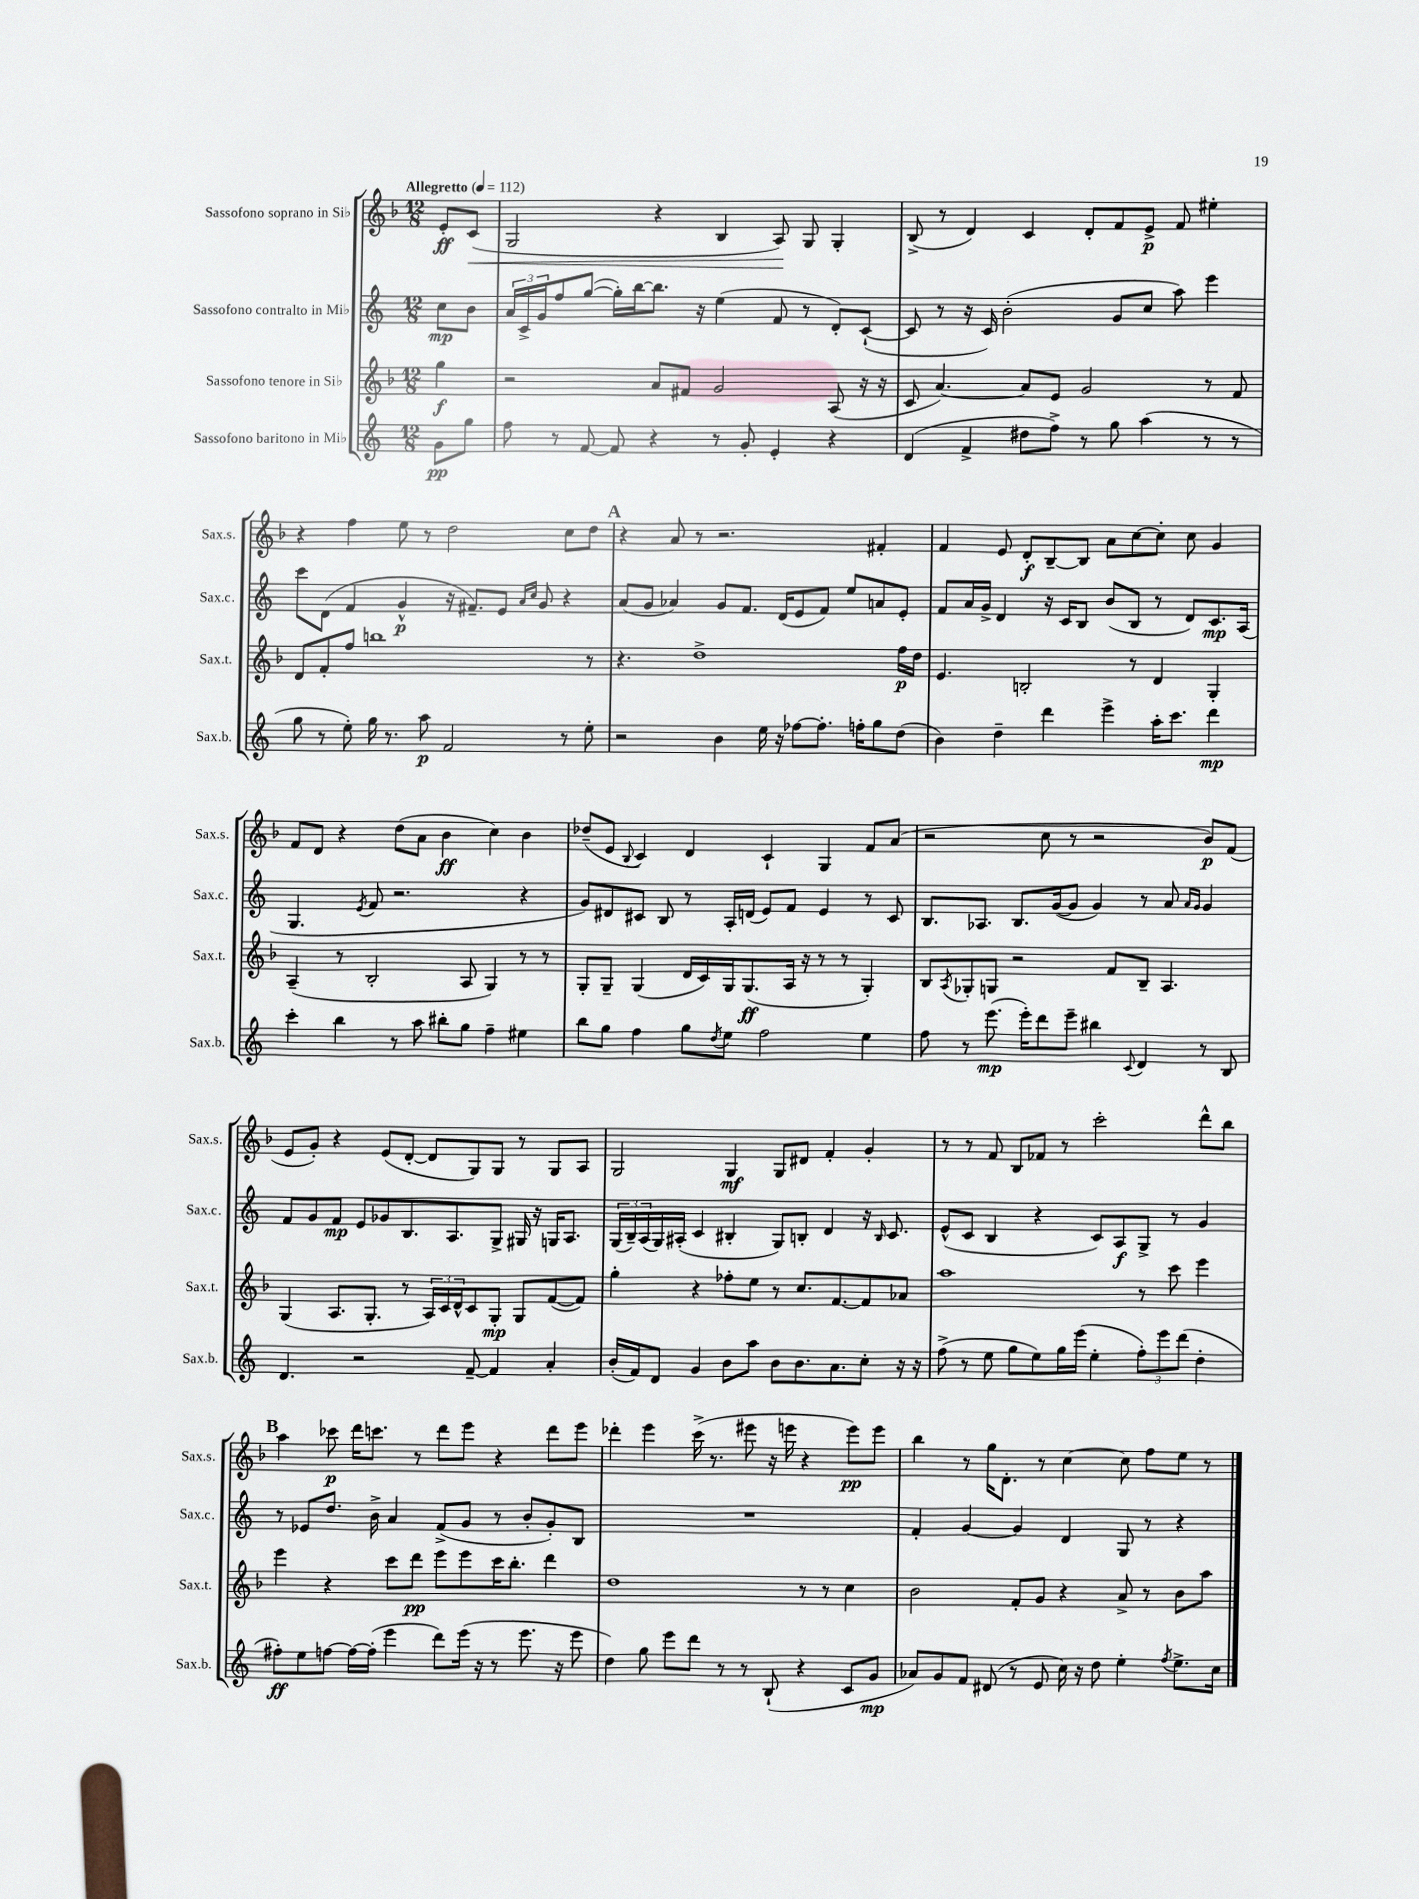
<<
\new StaffGroup <<
\new Staff = "s0" \with { instrumentName = "Sassofono soprano in Sib" shortInstrumentName = "Sax.s." } {
    \clef treble \key f \major \numericTimeSignature \time 12/8 \partial 4 \tempo "Allegretto" 4 = 112
    e'8-.\ff c'8\<( |
    g2 r4 bes4 a8\!) g8 g4-. |
    bes8->( r8 d'4) c'4 d'8-. f'8 e'8->\p f'8 eis''4-. |
    r4 f''4 e''8 r8 d''2 c''8 d''8 |
    \mark \markup { \bold "A" } r4 a'8 r8 r2. fis'4-. |
    f'4 e'8 d'8-.\f bes8~-- bes8 a'8 c''8~ c''8-. c''8 g'4 |
    f'8 d'8 r4 d''8( a'8 bes'4\ff c''4) bes'4 |
    des''8--( e'8 \appoggiatura { bes8 } c'4) d'4 c'4-! g4 f'8 a'8( |
    r2 c''8 r8 r2 bes'8\p) f'8( |
    e'8 g'8-.) r4 e'8( d'8~-. d'8 g8) g8 r8 g8 a8 |
    g2 g4\mf g8 dis'8 f'4-. g'4-. |
    r8 r8 f'8 bes8 fes'8 r8 c'''2-. d'''8-^ bes''8 |
    \mark \markup { \bold "B" } a''4 ces'''8\p d'''16 c'''8. r8 d'''8 e'''8 r4 d'''8 e'''8 |
    des'''4-. e'''4 c'''16->( r8. eis'''8 r16 e'''16 r4 e'''8\pp) e'''8 |
    bes''4 r8 g''16 d'8.-. r8 c''4~ c''8 f''8 e''8 r8 \bar "|." |
}
\new Staff = "s1" \with { instrumentName = "Sassofono contralto in Mib" shortInstrumentName = "Sax.c." } {
    \clef treble \key c \major \numericTimeSignature \time 12/8 \partial 4
    c''8\mp b'8 |
    \tuplet 3/2 { a'16 c'16-> g'16 } f''8 g''8~( g''16-.) b''16~ b''8. r16 e''4( f'8 r8 d'8-.) c'8~-!( |
    c'8 r8 r16 c'16) b'2-.( g'8 c''8 a''8) e'''4 |
    c'''8 d'8( f'4 g'4-^\p r16 fis'8.--) e'8 \grace { a'16 c''16 } g'8 r4 |
    \mark \markup { \bold "A" } a'8( g'8 aes'4) g'8 f'8. d'16( e'8 f'8) e''8 a'8 e'8-. |
    f'8 a'16 g'16-> d'4 r16 c'16 b8 b'8( b8 r8 d'8) c'8.\mp a16( |
    g4. \acciaccatura { e'8 } f'8 r2. r4 |
    g'8) dis'8 cis'8 b8 r8 a16-. d'16( e'8) f'8 e'4 r8 cis'8 |
    b8. aes8. b8. g'16~( g'8 g'4) r8 a'8 \grace { a'16 g'16 } g'4 |
    f'8 g'8 f'8\mp e'8 ges'8 b8. a8. g8-> gis16 r16 g16 a8. |
    \tuplet 3/2 { g16( b16--) a16( } g16) ais16-.( c'4 bis4-. g8) b8-. d'4 r16 \grace { b16 } c'8. |
    e'8-^( c'8 b4 r4 c'8) a8\f g8-> r8 g'4 |
    \mark \markup { \bold "B" } r8 ees'8 d''8. b'16-> a'4 f'8->( g'8 r8 b'8-. g'8-.) b8 |
    R1. |
    f'4-. g'4~ g'4 d'4 g8 r8 r4 \bar "|." |
}
\new Staff = "s2" \with { instrumentName = "Sassofono tenore in Sib" shortInstrumentName = "Sax.t." } {
    \clef treble \key f \major \numericTimeSignature \time 12/8 \partial 4
    g''4\f |
    r2 a'8 fis'8 g'2 a8( r16 r16 |
    c'8 a'4.~) a'8 e'8 g'2 r8 f'8 |
    d'8 f'8-. f''8 b''1 r8 |
    \mark \markup { \bold "A" } r4. d''1-> f''16\p d''16 |
    e'4. b2-. r8 d'4 g4-. |
    a4--( r8 bes2-. a8 g4) r8 r8 |
    g8-. g8-- g4( d'16 c'16) g16 g8.\ff( a16 r16 r8 r8 g4-.) |
    bes8 \acciaccatura { a8 } ges8-. g8 r2 f'8 bes8-- a4. |
    g4( a8. g8.-. r8 \tuplet 3/2 { a16) c'16 d'16-^ } c'8 g8-.\mp g8 f'8~( f'8) |
    g''4-. r4 fes''8-. e''8 r8 c''8. f'8.~ f'8 aes'8 |
    a''1 r8 c'''8 e'''4 |
    \mark \markup { \bold "B" } e'''4 r4 c'''8 d'''8\pp e'''8 e'''8 c'''16 bes''8.-. d'''4 |
    d''1 r8 r8 c''4 |
    bes'2 f'8-. g'8 r4 a'8-> r8 bes'8 a''8 \bar "|." |
}
\new Staff = "s3" \with { instrumentName = "Sassofono baritono in Mib" shortInstrumentName = "Sax.b." } {
    \clef treble \key c \major \numericTimeSignature \time 12/8 \partial 4
    g'8\pp g''8 |
    f''8 r8 f'8~ f'8 r4 r8 g'8-. e'4-. r4 |
    d'4( f'4-> dis''8 f''8->) r8 g''8 a''4( r8 r8 |
    g''8 r8 e''8-.) g''16 r8. a''8\p f'2 r8 e''8-. |
    \mark \markup { \bold "A" } r2 b'4 e''16 r16 fes''8~ fes''8.-. f''16-. g''8 d''8( |
    b'4) d''4-- d'''4 e'''4-> a''16-. c'''8. d'''4\mp |
    c'''4-. b''4 r8 a''8 bis''8-. g''8 f''4-- eis''4 |
    b''8 g''8 f''4 g''8 \acciaccatura { d''8 } e''8 f''2 e''4 |
    f''8 r8 e'''8.\mp( e'''16-.) d'''8 e'''8-- bis''4 \appoggiatura { c'8 } d'4 r8 b8 |
    d'4. r2 f'8~-- f'4 a'4-. |
    b'16-.( f'16) d'8 g'4 b'8 a''8 b'8 b'8. a'8. c''8-. r16 r16 |
    f''8->( r8 e''8 g''8 e''8) g''16 e'''16( e''4-. \tuplet 3/2 { f''8-.) e'''8 d'''8( } d''4-. |
    \mark \markup { \bold "B" } fis''8-.\ff) e''8 f''8~ f''16~ f''16-.( e'''4 d'''8) e'''16( r16 r8 e'''8. r16 e'''8 |
    d''4) g''8 e'''8 d'''8 r8 r8 b8-!( r4 c'8 g'8\mp |
    aes'8) g'8 f'8 dis'8( r8 e'8 c''16) r16 d''8 e''4-. \acciaccatura { f''8 } e''8.-> c''16 \bar "|." |
}
>>
>>
\layout { \context { \Score \remove "Bar_number_engraver" } }
